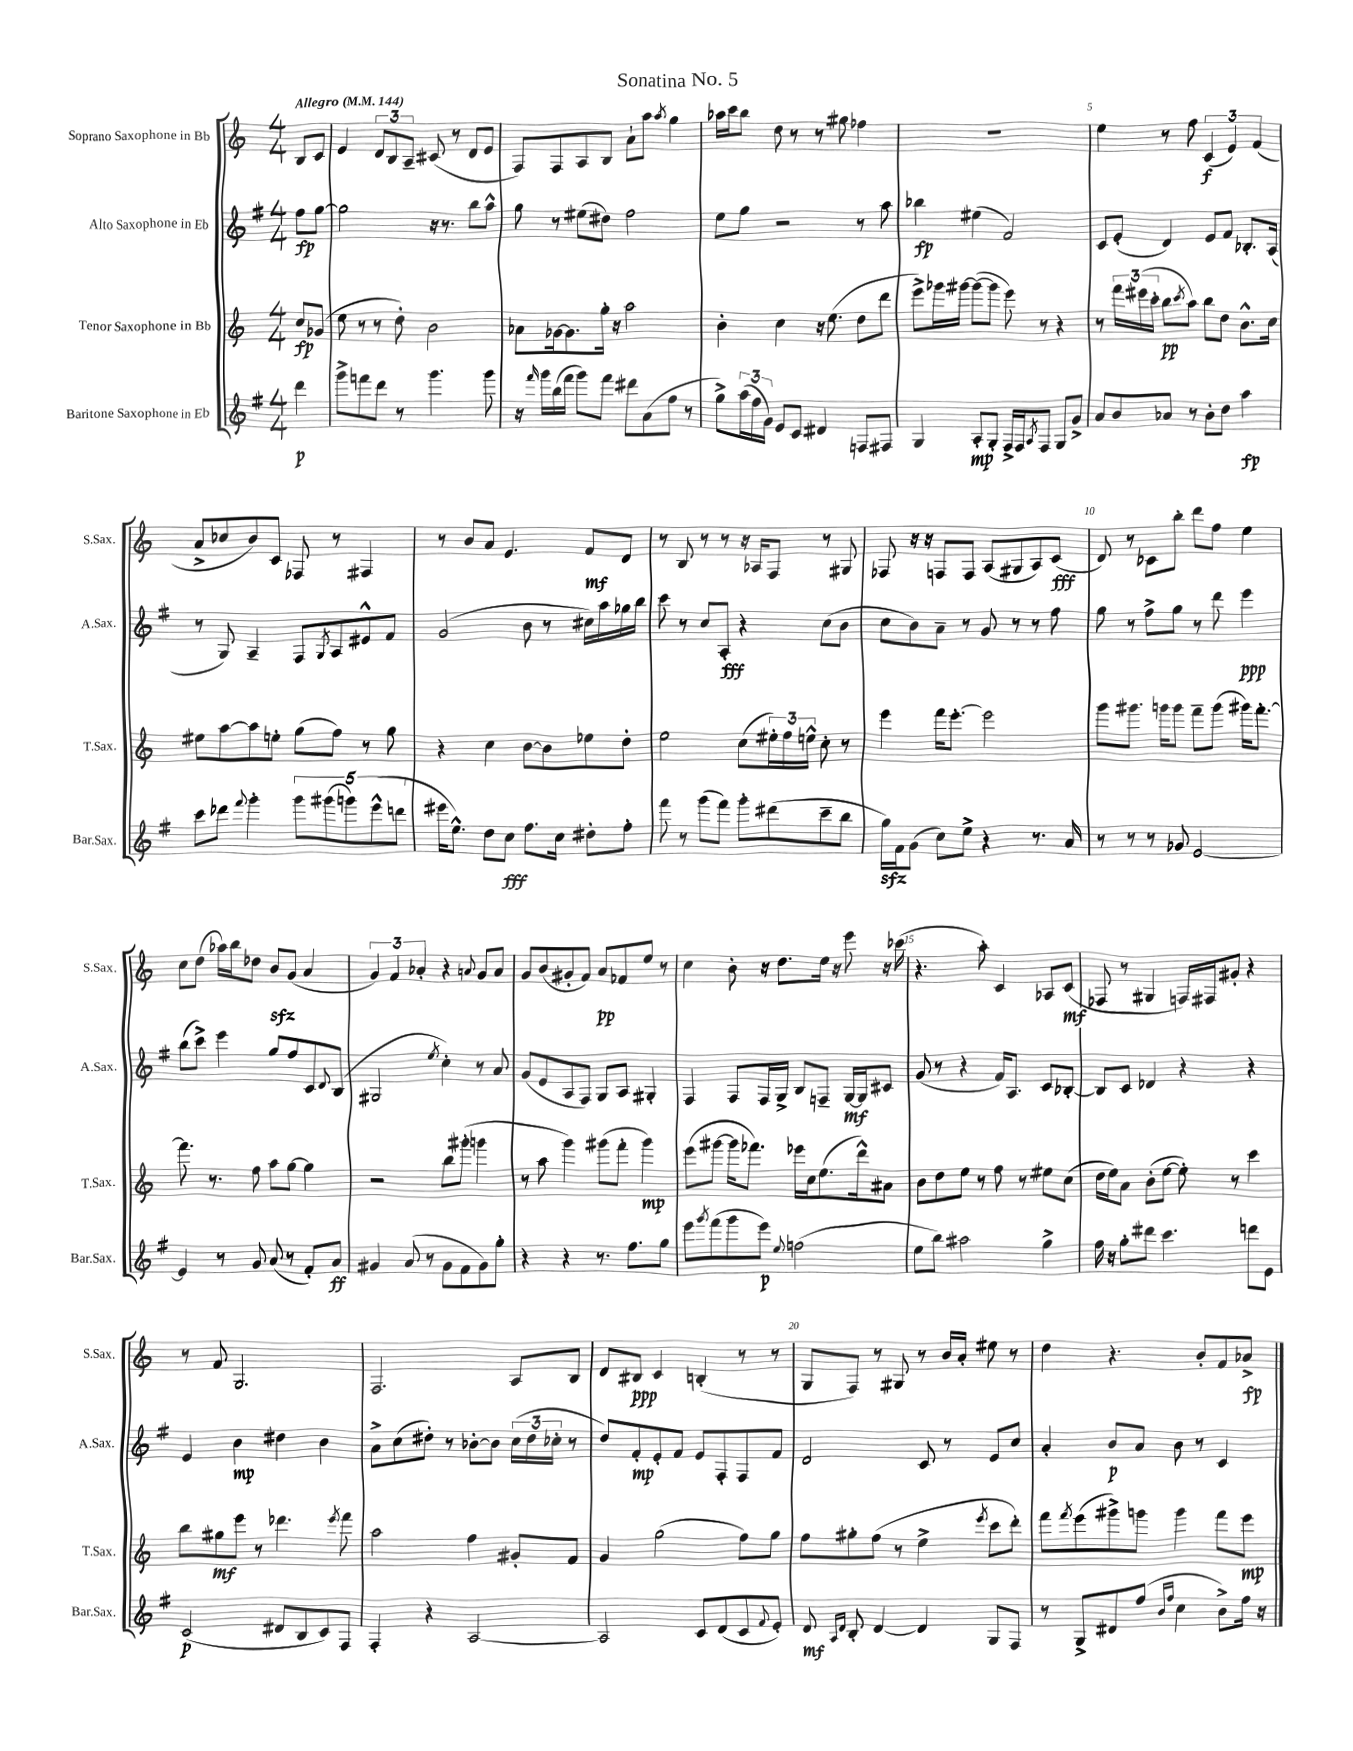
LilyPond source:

\header { title = "Sonatina No. 5" }
<<
\new StaffGroup <<
\new Staff = "s0" \with { instrumentName = "Soprano Saxophone in Bb" shortInstrumentName = "S.Sax." } {
    \clef treble \key c \major \numericTimeSignature \time 4/4 \partial 4 \tempo "Allegro" 4 = 144
    b8 c'8 |
    e'4 \tuplet 3/2 { d'8 b8 a8-- } cis'8( r8 d'8 e'8 |
    f8) f8 a8 b8 a'8-! a''8 \acciaccatura { a''8 } g''4 |
    aes''16 c'''16 b''8 d''8 r8 r8 gis''8 fes''4 |
    R1 |
    e''4 r8 f''8 \tuplet 3/2 { c'4\f( e'4) f'4( } |
    a'8-> ces''8 b'8) c'8 fes8 r8 fis4 |
    r8 b'8 a'8 e'4. f'8\mf d'8 |
    r8 b8 r8 r8 r16 aes16 f8 r8 gis8 |
    fes8 r16 r16 f8 f8 a8( gis8 a8) c'8\fff( |
    d'8) r8 ces'8 b''8-. d'''8 f''8 e''4 |
    c''8 d''8( aes''16) b''16 des''8 b'8\sfz g'8( a'4 |
    \tuplet 3/2 { g'4) f'4 aes'4-. } r4 \appoggiatura { a'8 } g'8 a'8 |
    g'8 b'8( gis'8-. f'8) a'8\pp fes'8 e''8 r8 |
    c''4 b'8-. r16 d''8. e''16 r16 e'''8 r16 ces'''16( |
    r4. a''8-.) c'4 aes8 c'8\mf( |
    fes8 r8 gis4 f16) fis16 gis'8-. r4 |
    r8 f'8 g2. |
    f2. a8 b8 |
    d'8 bis8\ppp c'4 b4-.( r8 r8 |
    g8 f8) r8 gis8 r8 b'16 a'16-. eis''8 r8 |
    d''4 r4. b'8-. f'8 aes'8->\fp \bar "|." |
}
\new Staff = "s1" \with { instrumentName = "Alto Saxophone in Eb" shortInstrumentName = "A.Sax." } {
    \clef treble \key g \major \numericTimeSignature \time 4/4 \partial 4
    fis''8\fp g''8~ |
    g''2 r16 r8. b''8 a''8-^ |
    g''8 r8 eis''8( dis''8) fis''2 |
    e''8 g''8 r2 r8 a''8 |
    bes''4\fp eis''4( fis'2) |
    c'8 e'8-.( d'4) e'8 fis'8 bes8.-. a16( |
    r8 g8) a4-- fis8 \acciaccatura { g8 } a8 eis'8-^ fis'8 |
    g'2( b'8 r8 cis''16) a''16 ges''16 b''16 |
    c'''8 r8 c''8 a8-.\fff r4 c''8( b'8 |
    c''8 b'8) a'8-- r8 g'8 r8 r8 fis''8 |
    g''8 r8 fis''8-> g''8 r8 d'''8 e'''4\ppp |
    b''8( c'''8->) e'''4 g''8 fis''8 c'8 \appoggiatura { d'8 } b8( |
    gis2 \acciaccatura { e''8 } c''4-.) r8 a'8 |
    g'8( e'8 a8 fis8) g8 a8 gis4-. |
    fis4 fis8 fis16 g16-> b8 f8-- g16~\mf g16 cis'8 |
    g'8( r8 r4 fis'16) a8. c'8 bes8~-. |
    bes8 c'8 des'4 r4 r4 |
    e'4 b'4\mp dis''4 b'4 |
    a'8-> c''8( dis''8-.) r8 bes'8~-. bes'8 \tuplet 3/2 { c''16( dis''16 ces''16-. } r8 |
    d''8) fis'8-.\mp e'8-. fis'8 e'8 fis8-. fis8 fis'8 |
    d'2 c'8 r8 e'8 c''8 |
    a'4-. b'8\p a'8 b'8 r8 c'4 \bar "|." |
}
\new Staff = "s2" \with { instrumentName = "Tenor Saxophone in Bb" shortInstrumentName = "T.Sax." } {
    \clef treble \key c \major \numericTimeSignature \time 4/4 \partial 4
    c''8\fp ges'8( |
    e''8 r8 r8 d''8-.) b'2 |
    aes'8 ges'16~ ges'8. g''16-. r16 a''2 |
    b'4-. c''4 r16 e''8.( d''8 d'''8 |
    e'''8->) ges'''16 gis'''16~ gis'''8~( gis'''8 e'''8) r8 r4 |
    r8 \tuplet 3/2 { f'''16 eis'''16( c'''16-. } b''8\pp \acciaccatura { c'''8 } a''8) b''8 d''8 b'8.-^ c''16 |
    eis''8 a''8~ a''8 e''8-. g''8( f''8) r8 g''8 |
    r4 c''4 b'8~ b'8 ees''8 d''8-. |
    e''2 c''8( \tuplet 3/2 { eis''16-.) f''16 e''16-^ } c''8-. r8 |
    e'''4 f'''16 e'''8.~-. e'''2 |
    g'''8 gis'''8. g'''16 g'''8 f'''8-- g'''8( gis'''16) f'''8.~-. |
    f'''8. r8. f''8 a''8 g''8~ g''4 |
    r2 b''8 gis'''8-.( g'''4 |
    r8 a''8 g'''4) gis'''8( f'''8-. gis'''4\mp) |
    e'''8( gis'''8~ gis'''16 fes'''8.) ees'''16 c''16 e''8.( d'''16-^) ais'8 |
    b'8 d''8 e''8 r8 f''8 r8 eis''8 c''8( |
    d''16 e''16) a'8 b'8-.( e''8~ e''8-.) r8 c'''4 |
    b''8 gis''8\mf e'''8 r8 des'''4. \acciaccatura { e'''8 } f'''8 |
    a''2 f''4 gis'8-. f'8 |
    g'4 g''2( f''8) g''8 |
    f''8 gis''8-. f''8( r8 e''4-> \acciaccatura { e'''8 } c'''8 d'''8-.) |
    f'''8 \acciaccatura { f'''8 } e'''8( gis'''8->) g'''8 g'''4 f'''8 e'''8\mp \bar "|." |
}
\new Staff = "s3" \with { instrumentName = "Baritone Saxophone in Eb" shortInstrumentName = "Bar.Sax." } {
    \clef treble \key g \major \numericTimeSignature \time 4/4 \partial 4
    d'''4\p |
    g'''8-> f'''8 d'''8 r8 g'''4. g'''8 |
    r16 \grace { fis'''16 } g'''16 b''16( fis'''16 g'''8) fis'''8 dis'''8 a'8( fis''8 r8 |
    g''8->) \tuplet 3/2 { a''16( fis''16 g'16) } e'8 c'8 dis'4 f8 fis8 |
    g4 a8-.\mp g8-. fis16-> fis16 \acciaccatura { a8 } fis8 g8 g'8-> |
    a'8 b'8 aes'8 r8 b'8-. d''8 a''4\fp |
    c'''8 des'''8 \appoggiatura { fis'''8 } g'''4-. \tuplet 5/4 { g'''8 gis'''8( g'''8) e'''8-^( d'''8 } |
    eis'''16 e''8.-^) d''8 c''8\fff fis''8. c''16 dis''8-. fis''8-. |
    fis'''8 r8 g'''8( fis'''8) g'''8-. dis'''8( c'''8-- b''8 |
    g''16\sfz) fis'16 g'8( c''8) e''8-> r4 r8. a'16 |
    r8 r8 r8 ges'8 e'2~ |
    e'4 r8 g'8 a'8( r8 fis'8-.) a'8\ff |
    gis'4 a'8( r8 gis'8 fis'8 gis'8) g''8-. |
    r4 r4 r8. fis''8. g''8 |
    e'''8 \acciaccatura { g'''8 } fis'''8( g'''8 e'''8\p) \appoggiatura { e''8 } f''2( |
    e''8 b''8) ais''2 g''4-> |
    fis''16 r16 g''8-. dis'''8 c'''4. d'''8 e'8 |
    c'2\p( dis'8 b8 c'8) fis8 |
    fis4-. r4 a2~ |
    a2 c'8 d'8( c'8 \appoggiatura { fis'8 } e'8-.) |
    d'8\mf \grace { a16 d'16 } b8-. d'4~ d'4 g8 fis8 |
    r8 g8-> dis'8 fis''8( \grace { b'16 fis''16 } c''4 b'8->) fis''16 r16 \bar "|." |
}
>>
>>
\layout { \context { \Score \override BarNumber.break-visibility = ##(#f #t #t) barNumberVisibility = #(every-nth-bar-number-visible 5) } }
